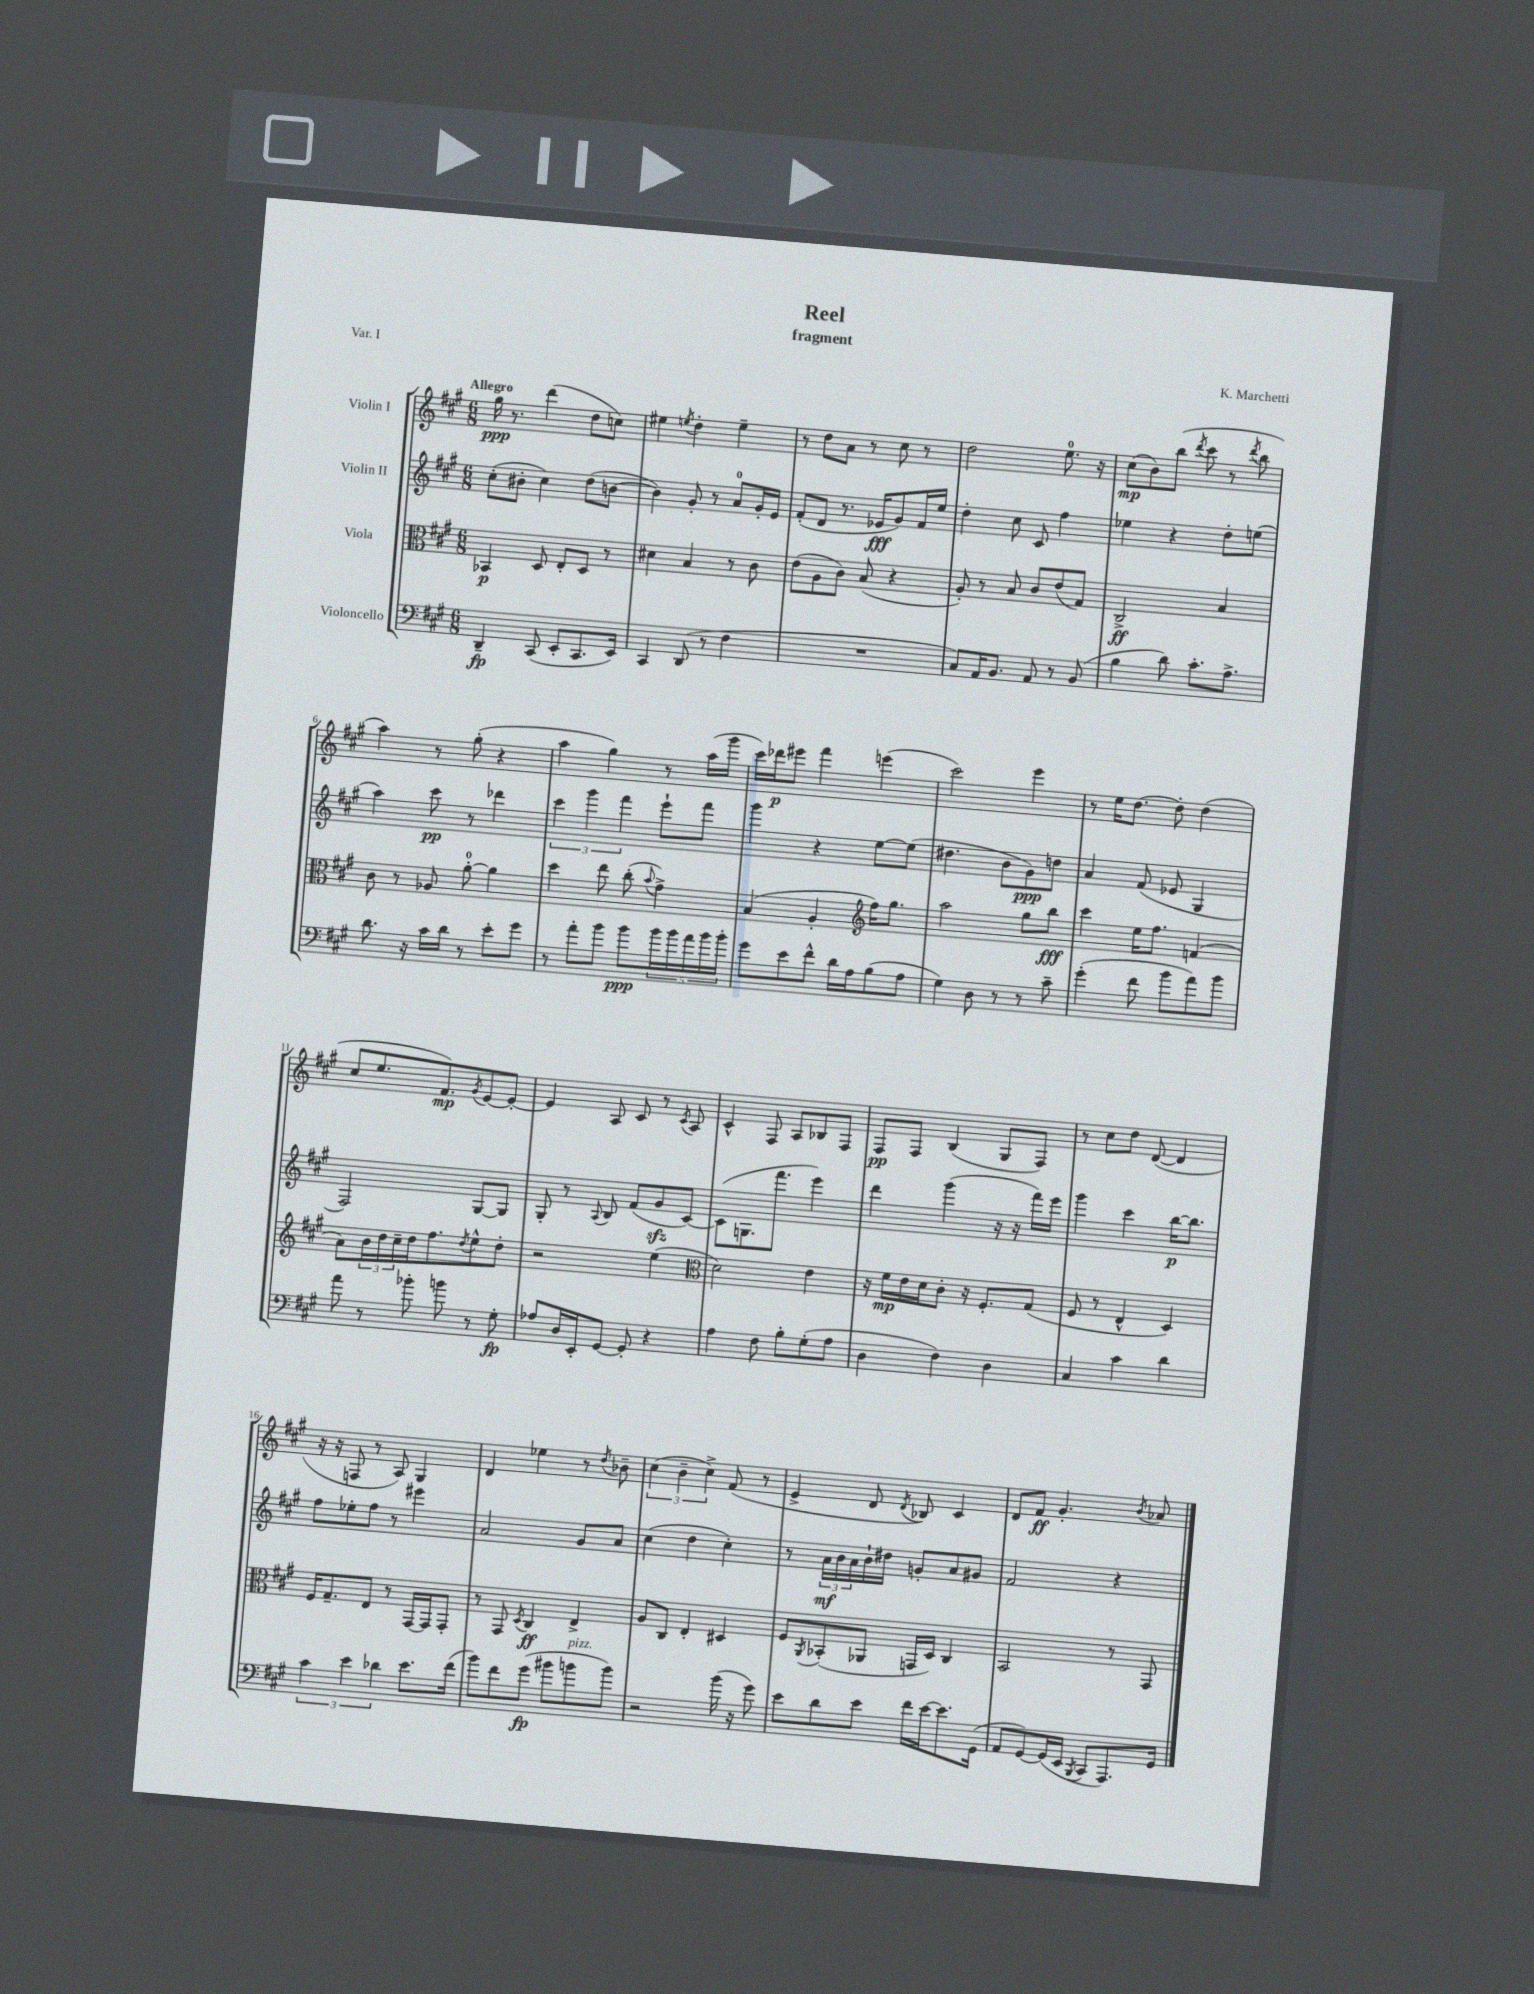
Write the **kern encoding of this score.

**kern	**kern	**kern	**kern
*staff4	*staff3	*staff2	*staff1
*clefF4	*clefC3	*clefG2	*clefG2
*k[f#c#g#]	*k[f#c#g#]	*k[f#c#g#]	*k[f#c#g#]
*M6/8	*M6/8	*M6/8	*M6/8
4DD~/	4BB-/	(8cc#'\L	16gg#\
.	.	.	8.r
.	.	8b#'\J	.
(8CC#/	8D/	4cc#\)	(4ddd\
8EE'/L	8E'/L	.	.
8.CC#/	8D/J	(8dd\L	8dd\L
.	8r	[8b\J	8cc\J)
16EE/Jk)	.	.	.
=	=	=	=
4CC#/	4d#\	4b\])	4ee#\
.	.	.	8qee/
(8DD/	4B/	8g#'/	4dd'\
8r	.	8r	.
4F#\	8r	8a/L	4ee~\
.	8c#\	16g#'/L	.
.	.	16e/JJ	.
=	=	=	=
2.r	(8e\L	(8f#'/L	8r
.	8A\	8d/J	8dd\L
.	8c#\J)	8.r	8a\J
.	(8B/	.	8r
.	.	16e-/LK	.
.	4r	8g#/)	8cc#\
.	.	16f#/L	8r
.	.	16ee/JJ	.
=	=	=	=
8C#/L)	8A'/)	4dd'\	2dd\
16AA/K	8r	.	.
8.BB/J	.	.	.
.	8B/	8cc#\	.
8AA/	8c#/L	8c#/	.
8r	(8e/	4ff#\	8.ee\
(8BB/	8G#/J)	.	.
.	.	.	16r
=	=	=	=
4B\	2C#^/	4ee-\	(8cc#\L
.	.	.	8b\)
8d\)	.	4r	(8bb\J
.	.	.	8qddd/
8.c#'\L	.	.	8ccc#\
.	4B/	8dd'\L	8r
8.A^\J	.	.	.
.	.	.	8qddd/
.	.	(8ee\J	8bb\
=	=	=	=
8.d\	8c#\	4aa\)	4aa\)
.	8r	.	.
16r	.	.	.
16c#\LL	8A-/	8ccc#\	8r
16d\JJ	.	.	.
8r	[8a'\	8r	(8gg#'\
8e'\L	4a\]	4ddd-\	4r
8g#\J	.	.	.
=	=	=	=
8r	4dd\	6ccc#\	4aa\
8a'\L	.	.	.
.	.	6ggg#\	.
8b\J	8ee\	.	4gg#\)
.	.	6fff#\	.
8b\L	(8cc#'\	.	.
.	8qqb/	.	.
20b\L	4g#^\)	8eee`\L	8r
20b\	.	.	.
20a\	.	.	.
.	.	8fff#\J	(16aa\LL
20b\	.	.	.
.	.	.	16ggg#\JJ
20b'\JJ	.	.	.
=	=	=	=
8g#\L	(4B/	4ggg#\	16ccc#\LL)
.	.	.	16ddd-\J
8e\	.	.	8eee#\J
8f#^^\J	4A'/	4r	4fff#\
16d\LL	.	.	.
16A\J	.	.	.
*	*clefG2	*	*
(8B\	16ff#\LK)	[8ee\L	(4eee\
.	8.gg#\J	.	.
8A\J	.	(8ee\]J	.
=	=	=	=
4G#\)	2aa\	4.dd#\	2ccc#\)
8D\	.	.	.
8r	.	8b\L	.
8r	8gg#\L	8g#\)	4eee\
8c#~\	8bb\J	8dd\J	.
=	=	=	=
(4g#'\	4ccc#\	4a/	8r
.	.	.	16ee\LK
.	.	.	[8.dd\J
8f#\	16ee\LK	(8f#/	.
.	8.ff#\J	.	.
8b\L	.	8e-/	8dd'\]
8a\)	(4f/	4G#/	(4dd\
8b\J	.	.	.
=	=	=	=
8a\	8a\L)	2F#/)	8cc#/L
8r	24b\L	.	8.ee/
.	24dd\	.	.
.	24cc#~\	.	.
8b-'\	16dd\J	.	.
.	8.ff#\	.	8.f#/)
8b\	.	.	.
.	8qdd/	.	8qg#/
8r	8ee^^\	[8G#/L	[8e/
8G#'\	8dd'\J	8G#/]J	8e'/_J
=	=	=	=
8A-/L	2r	8G#'/	4e/]
16D/L	.	8r	.
16EE'/J	.	.	.
.	.	8qqA/	.
[8GG#/J	.	8B/	8A/
8GG#'/]	.	(8f#/L	8c#/
4r	(4ee\	8g#/	8r
.	.	.	8qc#/
.	.	[8c#/J)	8A/
=	=	=	=
*	*clefC3	*	*
4A\	2d\)	(8c#\]L	4c#^^/
.	.	8.G\	.
8F#\	.	.	8F#/
.	.	8.fff#\J	.
8B'\L	.	.	8A/L
(8G#'\	4e\	4eee\)	8B-/
8A\J	.	.	8F#/J
=	=	=	=
4D\	16r	4ddd\	8F#/L
.	16f#\LL	.	.
.	16e\	.	8F#/J
.	16d\J	.	.
4F#\)	8c#'\J	(4ggg#\	(4B/
.	16r	.	.
.	8.F#'/L	.	.
4D\	.	16r	8G#/L
.	.	16r	.
.	(8G#/J	16fff#\LL)	8F#/J)
.	.	16eee\JJ	.
=	=	=	=
4C#/	8F#/	4ggg#\	8r
.	8r	.	8cc#\L
4c#\	4E^^/	4ccc#\	8dd\J
.	.	.	([8d/
4d\	4D/)	[16bb\LK	4d/]
.	.	8.bb\]J	.
=	=	=	=
6c#\	16F#/LK	8ff#\L	16r
.	8.G#~/	.	16r
.	.	8ee-'\	8F/
6e\	.	.	.
.	8E/J	8ff#\J	8r
6d-\	.	.	.
.	8r	8r	8A/)
8.e\L	[16GG#/LL	4eee#\	4G#/
.	16GG#/]J	.	.
.	8GG#'/J	.	.
(16f#\Jk	.	.	.
=	=	=	=
8b\L)	8r	2a/	4d/
8f#\	8GG#/	.	.
.	8qD/	.	.
(8g#\J	4C#/	.	4ee-\
8b#\L	.	.	.
8b\	4E^/	8g#/L	8r
.	.	.	8qdd/
8b\J)	.	8a/J	8b-~\
=	=	=	=
2r	8A/L	(4cc#\	(6cc#\
.	8C#/J	.	.
.	.	.	6b~\
.	4E'/	4dd\	.
.	.	.	6cc#^\)
(16b\	4D#/	4cc#'\)	(8f#/
16r	.	.	.
8g#\)	.	.	8r
=	=	=	=
8e\L	8F#/L	8r	4e^/
.	8qAA/	.	.
8d\	(8BB-'/	24a\LL	.
.	.	24b\	.
.	.	24a\	.
8e\J	8AA-/J	16b`\	8d/
.	.	16dd#\JJ	.
.	.	.	8qd/
16f#\LL	16GG/LL	8g'/L	8B-/)
[16e\J	16D/JJ)	.	.
8.e\]	4C#/	8a/	4c#/
.	.	8g#/J	.
(16GG#\Jk	.	.	.
=	=	=	=
8AA/L	2BB/	2f#/	8d/L
[8GG#/)	.	.	8f#/J
(16GG#/]L	.	.	4.g#'/
16EE/JJ	.	.	.
8qBBB/	.	.	.
8CC#/L	.	.	.
8.AAA/)	8r	4r	.
.	.	.	8qb/
.	8GG#/	.	8a-/
16GG#/Jk	.	.	.
==	==	==	==
*-	*-	*-	*-
